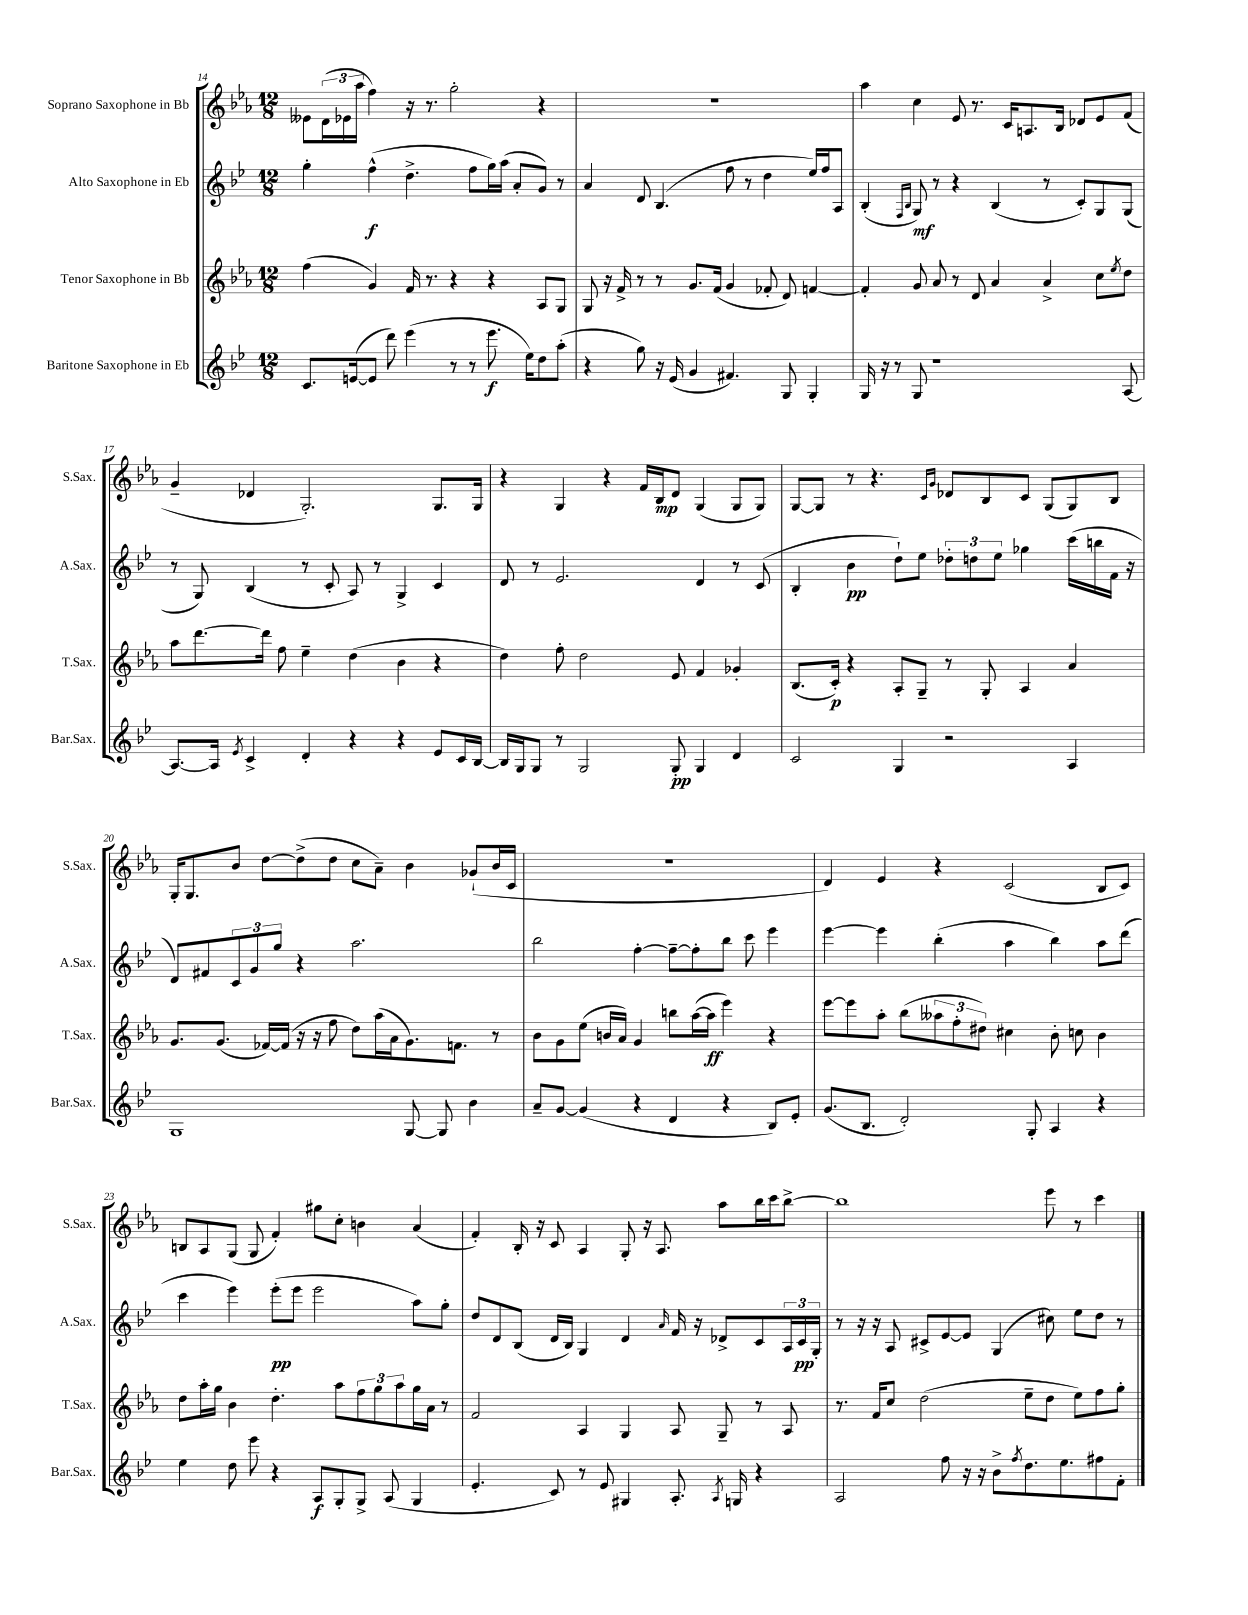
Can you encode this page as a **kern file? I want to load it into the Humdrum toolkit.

**kern	**dynam	**kern	**dynam	**kern	**dynam	**kern	**dynam
*part4	*part4	*part3	*part3	*part2	*part2	*part1	*part1
*staff4	*staff4	*staff3	*staff3	*staff2	*staff2	*staff1	*staff1
*I"Baritone Saxophone in Eb	*	*I"Tenor Saxophone in Bb	*	*I"Alto Saxophone in Eb	*	*I"Soprano Saxophone in Bb	*
*I'Bar.Sax.	*	*I'T.Sax.	*	*I'A.Sax.	*	*I'S.Sax.	*
*clefG2	*	*clefG2	*	*clefG2	*	*clefG2	*
*k[b-e-]	*	*k[b-e-a-]	*	*k[b-e-]	*	*k[b-e-a-]	*
*M12/8	*	*M12/8	*	*M12/8	*	*M12/8	*
=14	=14	=14	=14	=14	=14	=14	=14
8.c/L	.	(4ff\	.	4gg'\	.	8e--X\L	.
.	.	.	.	.	.	(24d\L	.
.	.	.	.	.	.	24e-X\	.
([16en/k	.	.	.	.	.	.	.
.	.	.	.	.	.	24aa-\JJ	.
8e/J]	.	4g/)	.	(4ff^^\	f	4ff\)	.
8ddd\)	.	.	.	.	.	.	.
(4eee-\	.	16f/	.	4.dd^\	.	16r	.
.	.	8.r	.	.	.	8.r	.
8r	.	4r	.	.	.	2gg'\	.
8r	.	.	.	8ff\L	.	.	.
8.eee-\	f	4r	.	16gg\L)	.	.	.
.	.	.	.	(16aa\JJ	.	.	.
.	.	.	.	8a'/L	.	.	.
16ee-\KL)	.	.	.	.	.	.	.
8dd\	.	8A-/L	.	8g/J)	.	4r	.
(8aa'\J	.	8G/J	.	8r	.	.	.
=15	=15	=15	=15	=15	=15	=15	=15
4r	.	8G/	.	4a/	.	1.r	.
.	.	16r	.	.	.	.	.
.	.	16f^/	.	.	.	.	.
8gg\)	.	8r	.	8d/	.	.	.
16r	.	8r	.	(4.B-/	.	.	.
(16e-/	.	.	.	.	.	.	.
4g/	.	8.g/L	.	.	.	.	.
.	.	(16f/Jk	.	.	.	.	.
4.f#X/)	.	4g/	.	8ff\	.	.	.
.	.	.	.	8r	.	.	.
.	.	8f-X'/	.	4dd\	.	.	.
8G/	.	8d/)	.	.	.	.	.
4G'/	.	[4fn/	.	16ee-/LL)	.	.	.
.	.	.	.	16ff/J	.	.	.
.	.	.	.	8A/J	.	.	.
=16	=16	=16	=16	=16	=16	=16	=16
16G/	.	4f'/]	.	(4B-'/	.	4aa-\	.
16r	.	.	.	.	.	.	.
8r	.	.	.	.	.	.	.
.	.	.	.	16qqF/LL	.	.	.
.	.	.	.	16qqB-/JJ	.	.	.
8G/	.	8g/	.	8G/)	mf	4cc\	.
1r	.	8a-/	.	8r	.	.	.
.	.	8r	.	4r	.	8e-/	.
.	.	8d/	.	.	.	8.r	.
.	.	4a-/	.	(4B-/	.	.	.
.	.	.	.	.	.	16c/KL	.
.	.	.	.	.	.	8.An/	.
.	.	4a-^/	.	8r	.	.	.
.	.	.	.	.	.	16B-/Jk	.
.	.	.	.	8c'/L)	.	8d-X/L	.
.	.	8cc\L	.	8G/	.	8e-/	.
.	.	8qee-/	.	.	.	.	.
[8A/	.	8dd\J	.	(8G/J	.	(8f/J	.
!!LO:LB:g=z
=17	=17	=17	=17	=17	=17	=17	=17
8.A/L_	.	8aa-\L	.	8r	.	4g~/	.
.	.	[8.ddd\	.	8G/)	.	.	.
16A/Jk]	.	.	.	.	.	.	.
8qe-/	.	.	.	.	.	.	.
4c^/	.	.	.	(4B-/	.	4d-X/	.
.	.	16ddd\Jk]	.	.	.	.	.
.	.	8ff\	.	.	.	.	.
4d'/	.	4ee-~\	.	8r	.	2.G'/)	.
.	.	.	.	8c'/	.	.	.
4r	.	(4dd\	.	8A/)	.	.	.
.	.	.	.	8r	.	.	.
4r	.	4b-\	.	4G^/	.	.	.
8e-/L	.	4r	.	4c/	.	8.G/L	.
16c/L	.	.	.	.	.	.	.
[16B-/JJ	.	.	.	.	.	16G/Jk	.
=18	=18	=18	=18	=18	=18	=18	=18
16B-/LL]	.	4dd\)	.	8d/	.	4r	.
16G/J	.	.	.	.	.	.	.
8G/J	.	.	.	8r	.	.	.
8r	.	8ff'\	.	2.e-/	.	4G/	.
2G/	.	2dd\	.	.	.	.	.
.	.	.	.	.	.	4r	.
.	.	.	.	.	.	16f/LL	.
.	.	.	.	.	.	16B-/J	mp
8G'/	pp	8e-/	.	.	.	8d/J	.
4G/	.	4f/	.	4d/	.	(4G/	.
4d/	.	4g-X'/	.	8r	.	8G/L	.
.	.	.	.	(8c/	.	8G/J)	.
=19	=19	=19	=19	=19	=19	=19	=19
2c/	.	(8.B-/L	.	4B-'/	.	[8G/L	.
.	.	.	.	.	.	8G/J]	.
.	.	16c'/Jk)	p	.	.	.	.
.	.	4r	.	4b-\	pp	8r	.
.	.	.	.	.	.	4.r	.
4G/	.	8A-'/L	.	8dd`\L)	.	.	.
.	.	8G~/J	.	8ee-\J	.	.	.
.	.	.	.	.	.	16qqc/LL	.
.	.	.	.	.	.	16qqg/JJ	.
2r	.	8r	.	12dd-X'\L	.	8d-X/L	.
.	.	.	.	12ddn\	.	.	.
.	.	8G'/	.	.	.	8B-/	.
.	.	.	.	12ee-\J	.	.	.
.	.	4A-/	.	4gg-X\	.	8c/J	.
.	.	.	.	.	.	(8G/L	.
4A/	.	4a-/	.	(16ccc\LL	.	8G/)	.
.	.	.	.	16bbn\	.	.	.
.	.	.	.	16f\JJ	.	8B-/J	.
.	.	.	.	16r	.	.	.
!!LO:LB:g=z
=20	=20	=20	=20	=20	=20	=20	=20
1G	.	8.g/L	.	8d/L)	.	16G'/KL	.
.	.	.	.	.	.	8.G/	.
.	.	.	.	8f#X/	.	.	.
.	.	(8.g/J	.	.	.	.	.
.	.	.	.	12c/	.	8b-/J	.
.	.	.	.	12g/	.	.	.
.	.	[16f-X/LL)	.	.	.	[8dd\L	.
.	.	.	.	12gg/J	.	.	.
.	.	(16f-/JJ]	.	.	.	.	.
.	.	16r	.	4r	.	(8dd^\]	.
.	.	16r	.	.	.	.	.
.	.	8ff\	.	.	.	8dd\J	.
.	.	8dd\L)	.	2.aa\	.	8cc\L	.
.	.	(16aa-\L	.	.	.	8a-~\J)	.
.	.	16a-\J	.	.	.	.	.
[8G/	.	8.g\)	.	.	.	4b-\	.
8G/]	.	.	.	.	.	.	.
.	.	8.fn\J	.	.	.	.	.
4b-\	.	.	.	.	.	(8g-X`/L	.
.	.	8r	.	.	.	16b-/L	.
.	.	.	.	.	.	16c/JJ	.
=21	=21	=21	=21	=21	=21	=21	=21
8a~/L	.	8b-\L	.	2bb-\	.	1.r	.
[8g/J	.	8g\	.	.	.	.	.
(4g/]	.	(8ee-\J	.	.	.	.	.
.	.	16bn/LL	.	.	.	.	.
.	.	16a-/JJ)	.	.	.	.	.
4r	.	4g/	.	[4ff'\	.	.	.
4d/	.	8bbn\L	.	8ff~\L_	.	.	.
.	.	([16aa-\L	.	8ff'\]	.	.	.
.	.	16aa-\JJ]	ff	.	.	.	.
4r	.	4eee-\)	.	8bb-\J	.	.	.
.	.	.	.	8ccc\	.	.	.
8B-/L)	.	4r	.	4eee-\	.	.	.
8e-'/J	.	.	.	.	.	.	.
=22	=22	=22	=22	=22	=22	=22	=22
(8.g/L	.	[8eee-\L	.	[4eee-\	.	4d/)	.
.	.	8eee-\]	.	.	.	.	.
8.B-/J	.	.	.	.	.	.	.
.	.	8aa-'\J	.	4eee-\]	.	4e-/	.
2d'/)	.	(8bb-\L	.	.	.	.	.
.	.	12aa--X\	.	(4bb-'\	.	4r	.
.	.	12ff'\	.	.	.	.	.
.	.	12dd#X\J)	.	.	.	.	.
.	.	4cc#X\	.	4aa\	.	(2c/	.
8G'/	.	.	.	.	.	.	.
4A/	.	8b-'\	.	4bb-\)	.	.	.
.	.	8ccn\	.	.	.	.	.
4r	.	4b-\	.	8aa\L	.	8B-/L	.
.	.	.	.	(8ddd\J	.	8c/J)	.
!!LO:LB:g=z
=23	=23	=23	=23	=23	=23	=23	=23
4ee-\	.	8dd\L	.	4ccc\	.	8Bn/L	.
.	.	16aa-'\L	.	.	.	8A-/	.
.	.	16gg\JJ	.	.	.	.	.
8dd\	.	4b-\	.	4eee-\)	.	(8G/J	.
8eee-\	.	.	.	.	.	8G/	.
4r	.	4.dd'\	.	(8eee-'\L	pp	4f'/)	.
.	.	.	.	8eee-\J	.	.	.
8A/L	f	.	.	2eee-\	.	8gg#X\L	.
8G'/	.	8aa-\L	.	.	.	8cc'\J	.
8G^/J	.	12ff\	.	.	.	4bn\	.
.	.	12gg\	.	.	.	.	.
(8A/	.	.	.	.	.	.	.
.	.	12aa-\	.	.	.	.	.
4G/	.	16gg\L	.	8aa\L)	.	(4a-/	.
.	.	16a-\JJ	.	.	.	.	.
.	.	8r	.	8gg'\J	.	.	.
=24	=24	=24	=24	=24	=24	=24	=24
4.e-'/	.	2f/	.	8dd/L	.	4f'/)	.
.	.	.	.	8d/	.	.	.
.	.	.	.	(8B-/J	.	16B-'/	.
.	.	.	.	.	.	16r	.
8c/)	.	.	.	16d/LL	.	8c/	.
.	.	.	.	16B-/JJ)	.	.	.
8r	.	4A-/	.	4G/	.	4A-/	.
8e-/	.	.	.	.	.	.	.
4G#X/	.	4G/	.	4d/	.	8G'/	.
.	.	.	.	.	.	16r	.
.	.	.	.	.	.	8.A-/	.
.	.	.	.	16qqa/	.	.	.
8.A'/	.	8A-/	.	16f/	.	.	.
.	.	.	.	16r	.	.	.
.	.	8G~/	.	8d-X^/L	.	8aa-\L	.
8qA/	.	.	.	.	.	.	.
16Gn/	.	.	.	.	.	.	.
4r	.	8r	.	8c/	.	16bb-\L	.
.	.	.	.	.	.	16ccc\J	.
.	.	8A-/	.	24A/L	.	[8bb-^\J	.
.	.	.	.	24c/	pp	.	.
.	.	.	.	24G'/JJ	.	.	.
=25	=25	=25	=25	=25	=25	=25	=25
2A/	.	8.r	.	8r	.	1bb-]	.
.	.	.	.	16r	.	.	.
.	.	16f/KL	.	16r	.	.	.
.	.	8cc/J	.	8A/	.	.	.
.	.	(2dd\	.	8c#X^/L	.	.	.
8ff\	.	.	.	[8e-/	.	.	.
16r	.	.	.	8e-/J]	.	.	.
16r	.	.	.	.	.	.	.
8b-^\L	.	.	.	(4G/	.	.	.
8qff/	.	.	.	.	.	.	.
8.dd\	.	8ee-~\L	.	.	.	.	.
.	.	8dd\J	.	8cc#X\)	.	8eee-\	.
8.ee-\	.	.	.	.	.	.	.
.	.	8ee-\L)	.	8ee-\L	.	8r	.
8ff#X\	.	8ff\	.	8dd\J	.	4ccc\	.
8f'\J	.	8gg'\J	.	8r	.	.	.
==	==	==	==	==	==	==	==
*-	*-	*-	*-	*-	*-	*-	*-
